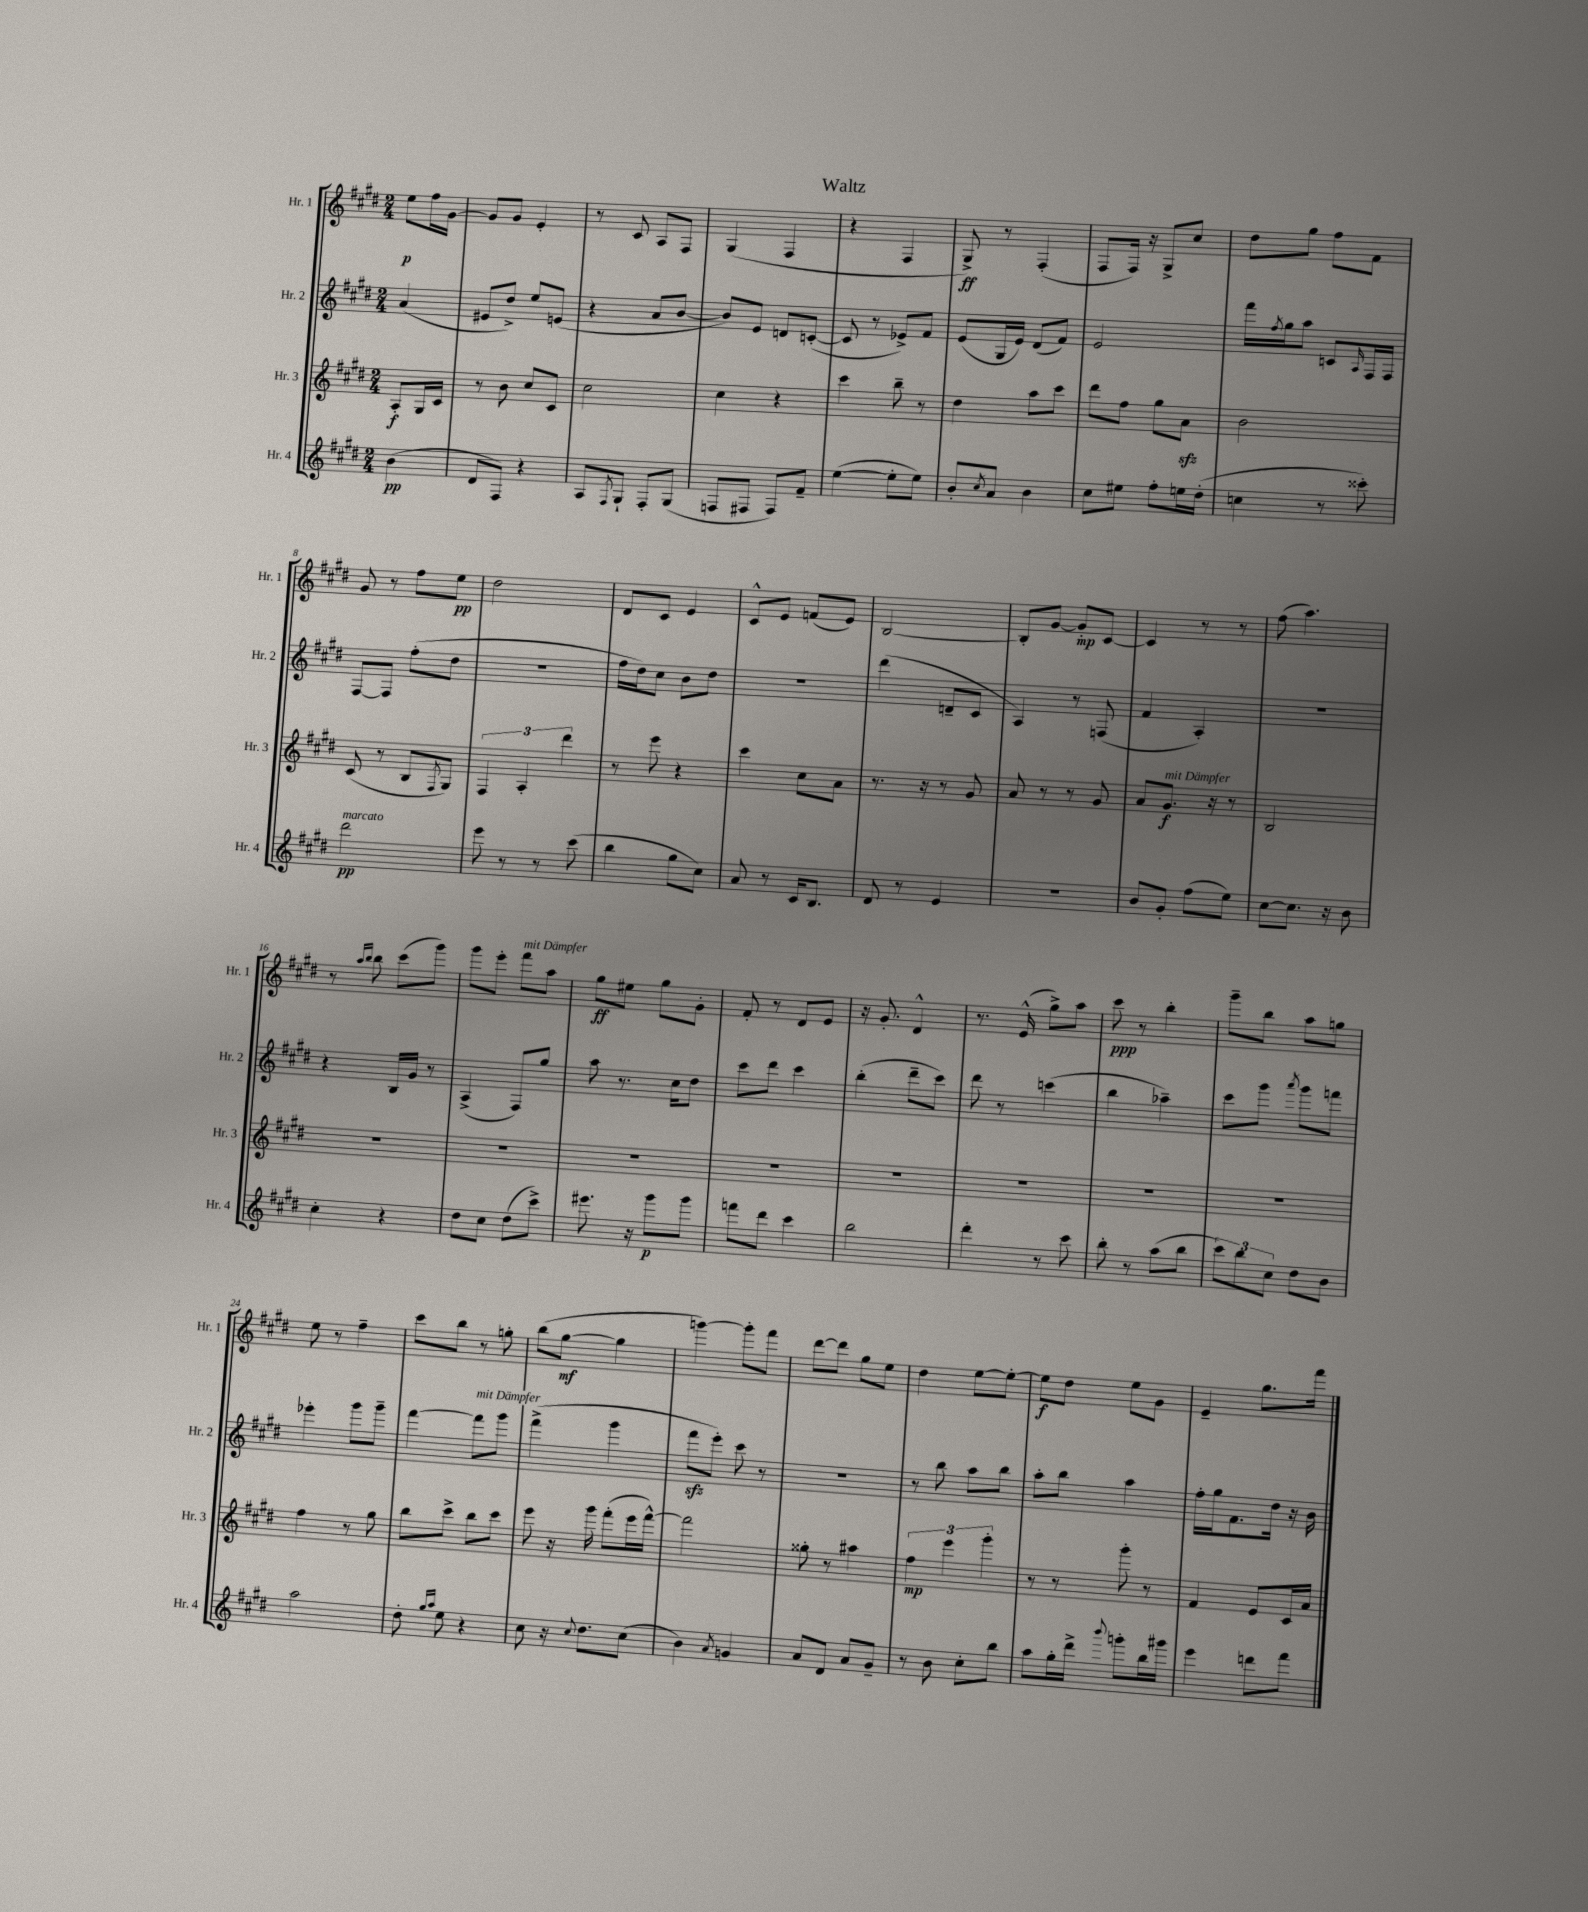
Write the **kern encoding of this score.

**kern	**dynam	**kern	**dynam	**kern	**kern	**dynam
*part4	*part4	*part3	*part3	*part2	*part1	*part1
*staff4	*staff4	*staff3	*staff3	*staff2	*staff1	*staff1
*I"Hr. 4	*	*I"Hr. 3	*	*I"Hr. 2	*I"Hr. 1	*
*I'Hr. 4	*	*I'Hr. 3	*	*I'Hr. 2	*I'Hr. 1	*
*clefG2	*	*clefG2	*	*clefG2	*clefG2	*
*k[f#c#g#d#]	*	*k[f#c#g#d#]	*	*k[f#c#g#d#]	*k[f#c#g#d#]	*
*M2/4	*	*M2/4	*	*M2/4	*M2/4	*
=	=	=	=	=	=	=
(4b\	pp	8A'/L	f	(4a/	8ee\L	p
.	.	16G#/L	.	.	16ff#\L	.
.	.	16c#/JJ	.	.	[16g#\JJ	.
=1	=1	=1	=1	=1	=1	=1
8d#/L	.	8r	.	8e#X/L	8g#/L]	.
8F#/J)	.	8b\	.	8dd#^/J)	8g#/J	.
4r	.	8cc#/L	.	8ee/L	4e'/	.
.	.	8c#/J	.	(8en/J	.	.
=2	=2	=2	=2	=2	=2	=2
8A/L	.	2cc#\	.	4r	8r	.
8qF#/	.	.	.	.	.	.
8G#`/J	.	.	.	.	8c#/	.
8F#'/L	.	.	.	8a/L	8A/L	.
(8G#/J	.	.	.	[8b/J	8F#/J	.
=3	=3	=3	=3	=3	=3	=3
8Fn/L	.	4cc#\	.	8b/L])	(4G#/	.
8F#X/J	.	.	.	8e/J	.	.
8F#/L)	.	4r	.	8dn/L	4F#/	.
8f#~/J	.	.	.	([8cn'/J	.	.
=4	=4	=4	=4	=4	=4	=4
([4ee\	.	4ccc#\	.	8c/]	4r	.
.	.	.	.	8r	.	.
8ee'\L]	.	8bb~\	.	8e-X^/L)	4F#/	.
8ee\J)	.	8r	.	8f#/J	.	.
=5	=5	=5	=5	=5	=5	=5
8b'/L	.	4dd#\	.	(8e/L	8G#^/)	ff
8qcc#/	.	.	.	.	.	.
8a/J	.	.	.	16G#/L	8r	.
.	.	.	.	16e/JJ)	.	.
4b\	.	8aa\L	.	(8d#/L	(4F#'/	.
.	.	8ccc#\J	.	8f#/J)	.	.
=6	=6	=6	=6	=6	=6	=6
8cc#\L	.	8ddd#\L	.	2e/	8F#/L	.
8ee#X\J	.	8ff#\J	.	.	16F#/Jk)	.
.	.	.	.	.	16r	.
8ff#'\L	.	8gg#\L	.	.	8G#^/L	.
16een\L	.	8azz\J	.	.	8cc#/J	.
(16dd#'\JJ	.	.	.	.	.	.
=7	=7	=7	=7	=7	=7	=7
4ccn\	.	2b\	.	16fff#\LL	8dd#\L	.
.	.	.	.	8qff#/	.	.
.	.	.	.	16gg#\J	.	.
.	.	.	.	8aa\J	8gg#\J	.
8r	.	.	.	8cn/L	8ff#\L	.
.	.	.	.	16qqA/	.	.
8ccc##X'\)	.	.	.	16F#/L	8f#\J	.
.	.	.	.	16F#/JJ	.	.
!!LO:LB:g=z
=8	=8	=8	=8	=8	=8	=8
!LO:TX:a:i:t=marcato	!	!	!	!	!	!
2ddd#\	pp	(8c#/	.	[8F#/L	8g#/	.
.	.	8r	.	8F#/J]	8r	.
.	.	8B/L	.	(8ff#'\L	8ff#\L	.
.	.	8qF#/	.	.	.	.
.	.	8G#/J)	.	8dd#\J	8ee\J	pp
=9	=9	=9	=9	=9	=9	=9
8eee\	.	6F#/	.	2r	2dd#\	.
8r	.	.	.	.	.	.
.	.	6A'/	.	.	.	.
8r	.	.	.	.	.	.
.	.	6ddd#\	.	.	.	.
(8ccc#\	.	.	.	.	.	.
=10	=10	=10	=10	=10	=10	=10
4bb\	.	8r	.	16ff#\LL	8d#/L	.
.	.	.	.	16dd#\J)	.	.
.	.	8eee\	.	8cc#\J	8c#/J	.
8gg#\L	.	4r	.	8b\L	4e/	.
8cc#\J)	.	.	.	8dd#\J	.	.
=11	=11	=11	=11	=11	=11	=11
8a/	.	4ccc#\	.	2r	8c#^^/L	.
8r	.	.	.	.	8e/J	.
16c#/KL	.	8cc#\L	.	.	(8fn/L	.
8.B/J	.	.	.	.	.	.
.	.	8a\J	.	.	8e/J)	.
=12	=12	=12	=12	=12	=12	=12
8d#/	.	8.r	.	(4ddd#\	[2B/	.
8r	.	.	.	.	.	.
.	.	16r	.	.	.	.
4e/	.	8r	.	8dn~/L	.	.
.	.	8g#/	.	8c#/J	.	.
=13	=13	=13	=13	=13	=13	=13
2r	.	8a/	.	4A/)	8B'/L]	.
.	.	8r	.	.	[8g#/J	.
.	.	8r	.	8r	8g#'/L]	mp
.	.	8g#/	.	(8Fn/	[8c#/J	.
=14	=14	=14	=14	=14	=14	=14
8b/L	.	8a/L	.	4f#/	4c#/]	.
!	!	!LO:TX:a:i:t=mit Dämpfer	!	!	!	!
8g#'/J	.	8.g#/J	f	.	.	.
(8ff#\L	.	.	.	4A'/)	8r	.
.	.	16r	.	.	.	.
8ee\J)	.	8r	.	.	8r	.
=15	=15	=15	=15	=15	=15	=15
[8cc#\L	.	2B/	.	2r	(8ff#\	.
8.cc#\J]	.	.	.	.	4.aa\)	.
16r	.	.	.	.	.	.
8b\	.	.	.	.	.	.
!!LO:LB:g=z
=16	=16	=16	=16	=16	=16	=16
4cc#'\	.	2r	.	4r	8r	.
.	.	.	.	.	16qqaa/LL	.
.	.	.	.	.	16qqbb/JJ	.
.	.	.	.	.	8bb\	.
4r	.	.	.	16B/LL	(8ccc#\L	.
.	.	.	.	16g#/JJ	.	.
.	.	.	.	8r	8ggg#\J)	.
=17	=17	=17	=17	=17	=17	=17
8dd#\L	.	2r	.	(4A^/	8ggg#\L	.
8cc#\J	.	.	.	.	8eee'\J	.
!	!	!	!	!	!LO:TX:a:i:t=mit Dämpfer	!
(8dd#\L	.	.	.	8F#/L)	8fff#\L	.
8ccc#^\J)	.	.	.	8gg#/J	8aa\J	.
=18	=18	=18	=18	=18	=18	=18
8.eee#X\	.	2r	.	8aa\	8gg#\L	ff
.	.	.	.	8.r	8ee#X\J	.
16r	.	.	.	.	.	.
8ggg#\L	p	.	.	.	8gg#\L	.
.	.	.	.	16cc#\KL	.	.
8ggg#\J	.	.	.	8dd#\J	8g#'\J	.
=19	=19	=19	=19	=19	=19	=19
8fffn\L	.	2r	.	8ccc#\L	8f#'/	.
8ddd#\J	.	.	.	8ddd#\J	8r	.
4ccc#\	.	.	.	4ccc#\	8d#/L	.
.	.	.	.	.	8e/J	.
=20	=20	=20	=20	=20	=20	=20
2bb\	.	2r	.	(4bb'\	16r	.
.	.	.	.	.	8.g#'/	.
.	.	.	.	8ddd#~\L	4d#^^/	.
.	.	.	.	8ccc#\J)	.	.
=21	=21	=21	=21	=21	=21	=21
4ddd#'\	.	2r	.	8ddd#\	8.r	.
.	.	.	.	8r	.	.
.	.	.	.	.	(16e^^/	.
8r	.	.	.	(4cccn\	8gg#^\L)	.
8ccc#\	.	.	.	.	8aa\J	.
=22	=22	=22	=22	=22	=22	=22
8bb'\	.	2r	.	4bb\	8ccc#\	ppp
8r	.	.	.	.	8r	.
(8aa\L	.	.	.	4aa-X~\)	4bb'\	.
8bb\J	.	.	.	.	.	.
=23	=23	=23	=23	=23	=23	=23
12ccc#\L)	.	2r	.	8ccc#\L	8ggg#~\L	.
12bb\	.	.	.	.	.	.
.	.	.	.	8ggg#\J	8bb\J	.
12cc#\J	.	.	.	.	.	.
.	.	.	.	8qaaa/	.	.
8dd#\L	.	.	.	8ggg#\L	8aa\L	.
8b\J	.	.	.	8fffn\J	8ggn\J	.
!!LO:LB:g=z
=24	=24	=24	=24	=24	=24	=24
2aa\	.	4ff#\	.	4eee-X'\	8ee\	.
.	.	.	.	.	8r	.
.	.	8r	.	8ggg#\L	4ff#~\	.
.	.	8gg#\	.	8ggg#~\J	.	.
=25	=25	=25	=25	=25	=25	=25
8dd#'\	.	8bb\L	.	[4fff#\	8ccc#\L	.
16qqgg#/LL	.	.	.	.	.	.
16qqaa/JJ	.	.	.	.	.	.
8ee\	.	8ccc#^\J	.	.	8bb\J	.
!	!	!	!	!LO:TX:a:i:t=mit Dämpfer	!	!
4r	.	8bb\L	.	8fff#\L]	8r	.
.	.	8ccc#\J	.	8ggg#\J	8ggn'\	.
=26	=26	=26	=26	=26	=26	=26
8cc#\	.	8eee\	.	(4fff#^\	(8bb\L	.
16r	.	16r	.	.	[8gg#\J	mf
8qqcc#/	.	.	.	.	.	.
8.dd#\L	.	16ggg#\	.	.	.	.
.	.	(8fff#'\L	.	4ggg#\	4gg#\]	.
(8cc#\J	.	16eee\L	.	.	.	.
.	.	[16fff#^^\JJ)	.	.	.	.
=27	=27	=27	=27	=27	=27	=27
4b\)	.	2fff#\]	.	8fff#zz\L	[4gggn\)	.
.	.	.	.	8eee'\J)	.	.
8qa/	.	.	.	.	.	.
4gn/	.	.	.	8ccc#\	8ggg'\L]	.
.	.	.	.	8r	8fff#\J	.
=28	=28	=28	=28	=28	=28	=28
8a/L	.	8gg##X'\	.	2r	[8ddd#\L	.
8d#/J	.	8r	.	.	8ddd#\J]	.
8a/L	.	4aa#X\	.	.	8gg#\L	.
8g#~/J	.	.	.	.	8ee\J	.
=29	=29	=29	=29	=29	=29	=29
8r	.	6ff#\	mp	8r	4dd#\	.
8b\	.	.	.	8bb\	.	.
.	.	6eee\	.	.	.	.
8cc#'\L	.	.	.	8aa\L	[8ee\L	.
.	.	6ggg#'\	.	.	.	.
8bb\J	.	.	.	8bb\J	8ee'\J_	.
=30	=30	=30	=30	=30	=30	=30
8aa\L	.	8r	.	8aa'\L	8ee\L]	f
16gg#'\L	.	8r	.	8bb\J	8dd#\J	.
16ddd#^\JJ	.	.	.	.	.	.
8qqbbb/	.	.	.	.	.	.
8gggn'\L	.	8ggg#'\	.	4aa\	8ee\L	.
16bb\L	.	8r	.	.	8g#\J	.
16ggg#X\JJ	.	.	.	.	.	.
=31	=31	=31	=31	=31	=31	=31
4eee\	.	4f#/	.	16ff#'\LL	4e~/	.
.	.	.	.	16gg#\J	.	.
.	.	.	.	8.f#\	.	.
8dddn\L	.	8e/L	.	.	8.gg#\L	.
.	.	.	.	16dd#\Jk	.	.
8fff#\J	.	16c#/L	.	16r	.	.
.	.	16a/JJ	.	16b\	16fff#\Jk	.
==	==	==	==	==	==	==
*-	*-	*-	*-	*-	*-	*-
